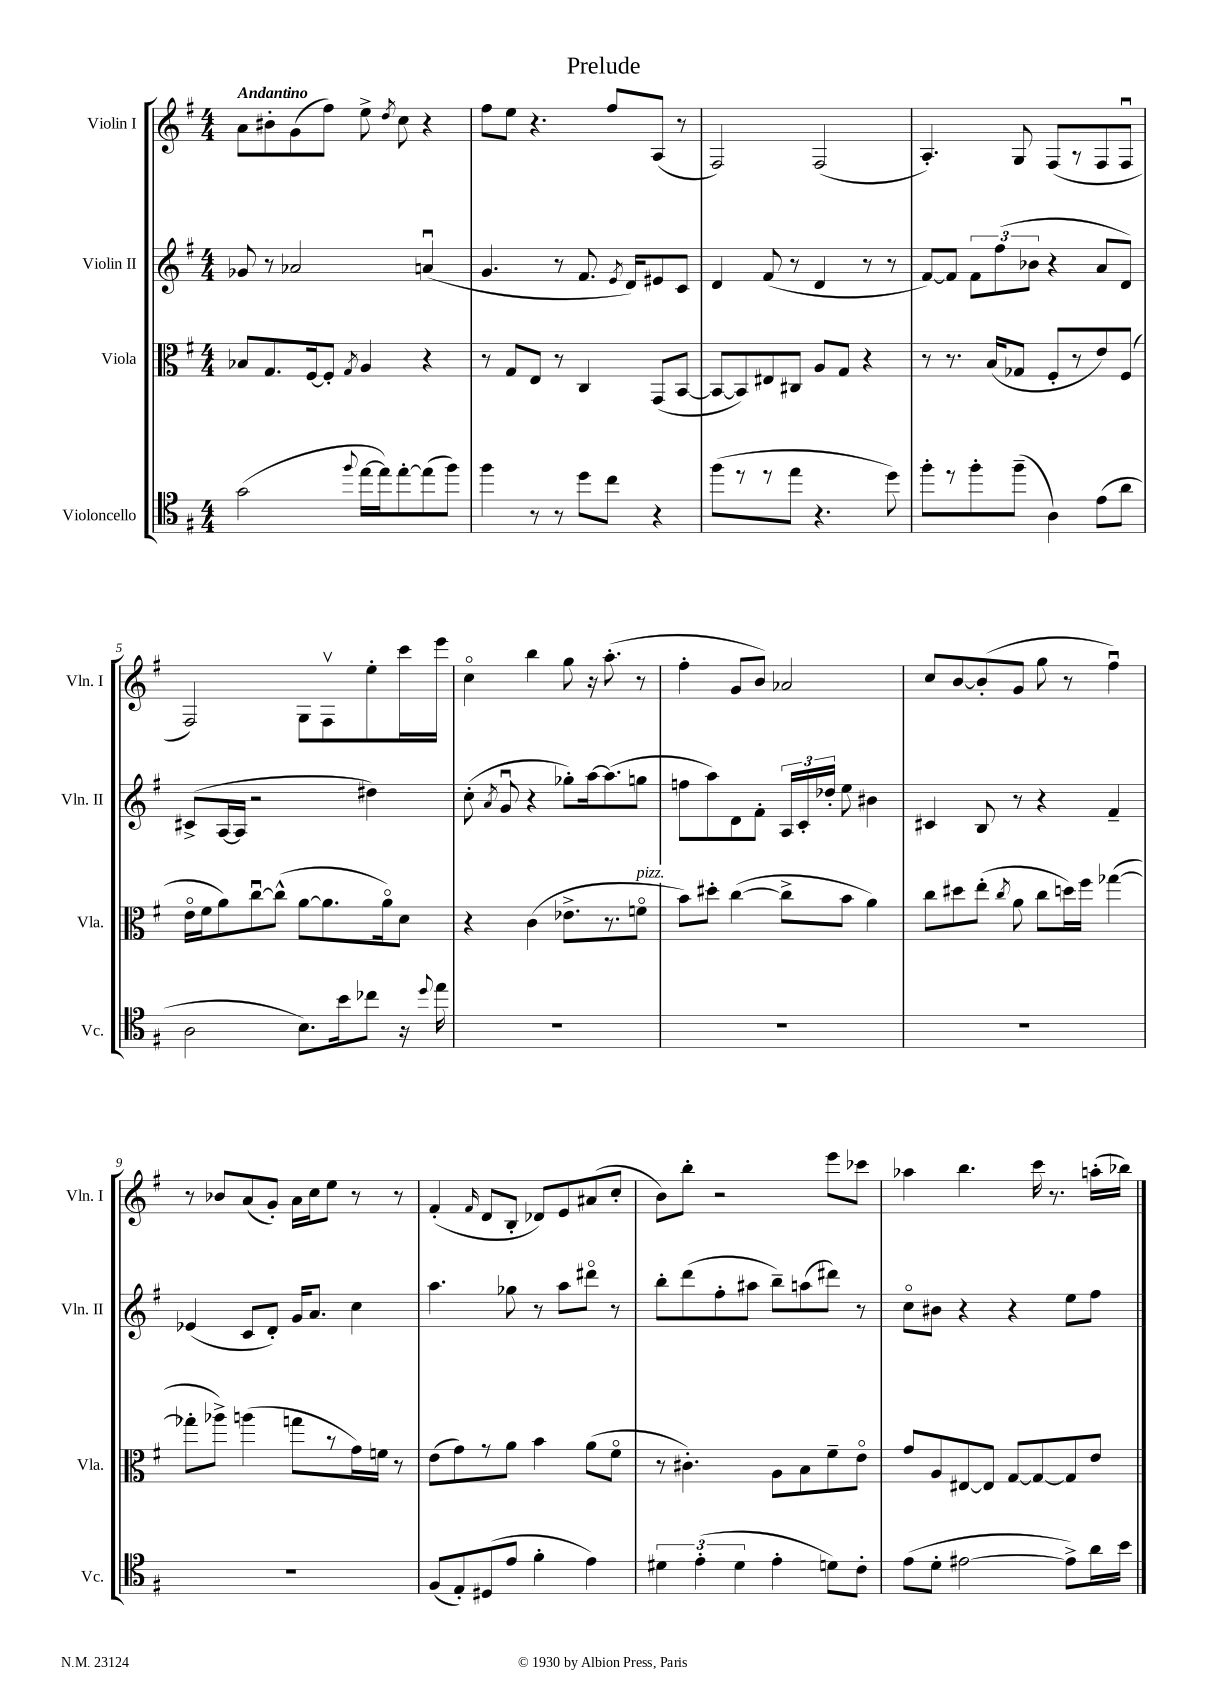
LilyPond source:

\header { title = "Prelude" }
<<
\new StaffGroup <<
\new Staff = "s0" \with { instrumentName = "Violin I" shortInstrumentName = "Vln. I" } {
    \clef treble \key g \major \numericTimeSignature \time 4/4 \tempo "Andantino"
    \autoBeamOff a'8[ bis'8-. g'8( fis''8]) e''8-> \acciaccatura { d''8 } c''8 r4 |
    fis''8[ e''8] r4. fis''8[ a8]( r8 |
    fis2) fis2( |
    a4.-.) g8 fis8[( r8 fis8 fis8]\downbow |
    fis2) g8[ fis8\upbow e''8-. c'''16 e'''16] |
    c''4\flageolet b''4 g''8 r16 a''8.-.( r8 |
    fis''4-. g'8[ b'8]) aes'2 |
    c''8[ b'8~ b'8-.( g'8] g''8 r8 fis''4\downbow) |
    r8 bes'8[ a'8( g'8]-.) a'16[ c''16 e''8] r8 r8 |
    fis'4-.( \grace { fis'16 } d'8[ b8]-. des'8[) e'8 ais'8( c''8]-. |
    b'8[) b''8]-. r2 e'''8[ ces'''8] |
    aes''4 b''4. c'''16 r8. a''16[-.( bes''16]) \bar "|." |
}
\new Staff = "s1" \with { instrumentName = "Violin II" shortInstrumentName = "Vln. II" } {
    \clef treble \key g \major \numericTimeSignature \time 4/4
    \autoBeamOff ges'8 r8 aes'2 a'4\downbow( |
    g'4. r8 fis'8. \acciaccatura { e'8 } d'16[) eis'8 c'8] |
    d'4 fis'8( r8 d'4 r8 r8 |
    fis'8[~) fis'8] \tuplet 3/2 { fis'8[ fis''8( bes'8] } r4 a'8[ d'8]) |
    cis'8[->( a16~ a16] r2 dis''4) |
    c''8-.( \acciaccatura { a'8 } g'8\downbow r4 ges''8[-.) a''16~ a''8.( g''8] |
    f''8[ a''8) d'8 fis'8]-. \tuplet 3/2 { a16[ c'16-. des''16]-. } e''8 bis'4 |
    cis'4 b8 r8 r4 fis'4-- |
    ees'4( c'8[ d'8]-.) g'16[ a'8.] c''4 |
    a''4. ges''8 r8 a''8[ dis'''8]\flageolet r8 |
    b''8[-. d'''8( fis''8-. ais''8] b''8[--) a''8( dis'''8]) r8 |
    c''8[\flageolet bis'8] r4 r4 e''8[ fis''8] \bar "|." |
}
\new Staff = "s2" \with { instrumentName = "Viola" shortInstrumentName = "Vla." } {
    \clef alto \key g \major \numericTimeSignature \time 4/4
    \autoBeamOff bes8[ g8. fis16~ fis8]-. \acciaccatura { g8 } a4 r4 |
    r8 g8[ e8] r8 c4 g,8[( b,8]~ |
    b,8[~ b,8) eis8 cis8] a8[ g8] r4 |
    r8 r8. b16[( ges8] fis8[-. r8 e'8) fis8]( |
    e'16[\flageolet fis'16 a'8) c''8~\downbow c''8]-^( a'8[~ a'8. a'16\flageolet) d'8] |
    r4 c'4( ees'8.[-> r8. f'8]\flageolet^\markup { \italic "pizz." } |
    b'8[) dis''8]-. c''4~( c''8[-> b'8] a'4) |
    c''8[ dis''8 e''8]-.( \acciaccatura { c''8 } a'8 c''8[ d''16) fis''16] ges''4~( |
    ges''8[-. aes''8]->) a''4( g''8[ r8 g'16) f'16] r8 |
    e'8[( g'8) r8 a'8] b'4 a'8[( fis'8]\flageolet |
    r8 cis'4.-.) a8[ b8 fis'8-- e'8]\flageolet |
    g'8[ a8 eis8~ eis8] g8[~ g8~ g8 e'8] \bar "|." |
}
\new Staff = "s3" \with { instrumentName = "Violoncello" shortInstrumentName = "Vc." } {
    \clef tenor \key g \major \numericTimeSignature \time 4/4
    \autoBeamOff g'2( \appoggiatura { fis''8 } e''16[~ e''16) e''8~-. e''8( fis''8]) |
    fis''4 r8 r8 d''8[ c''8] r4 |
    fis''8[( r8 r8 e''8] r4. d''8) |
    fis''8[-. r8 fis''8-. fis''8]--( a4) e'8[( a'8] |
    a2 b8.[) b'16 ces''8] r16 \appoggiatura { d''8 } e''16 |
    R1 |
    R1 |
    R1 |
    R1 |
    fis8[( e8-.) dis8( e'8] fis'4-. e'4) |
    \tuplet 3/2 { dis'4 e'4-.( dis'4 } e'4-. d'8[) c'8]-. |
    e'8[( d'8]-. eis'2~ eis'8[->) a'16 b'16] \bar "|." |
}
>>
>>
